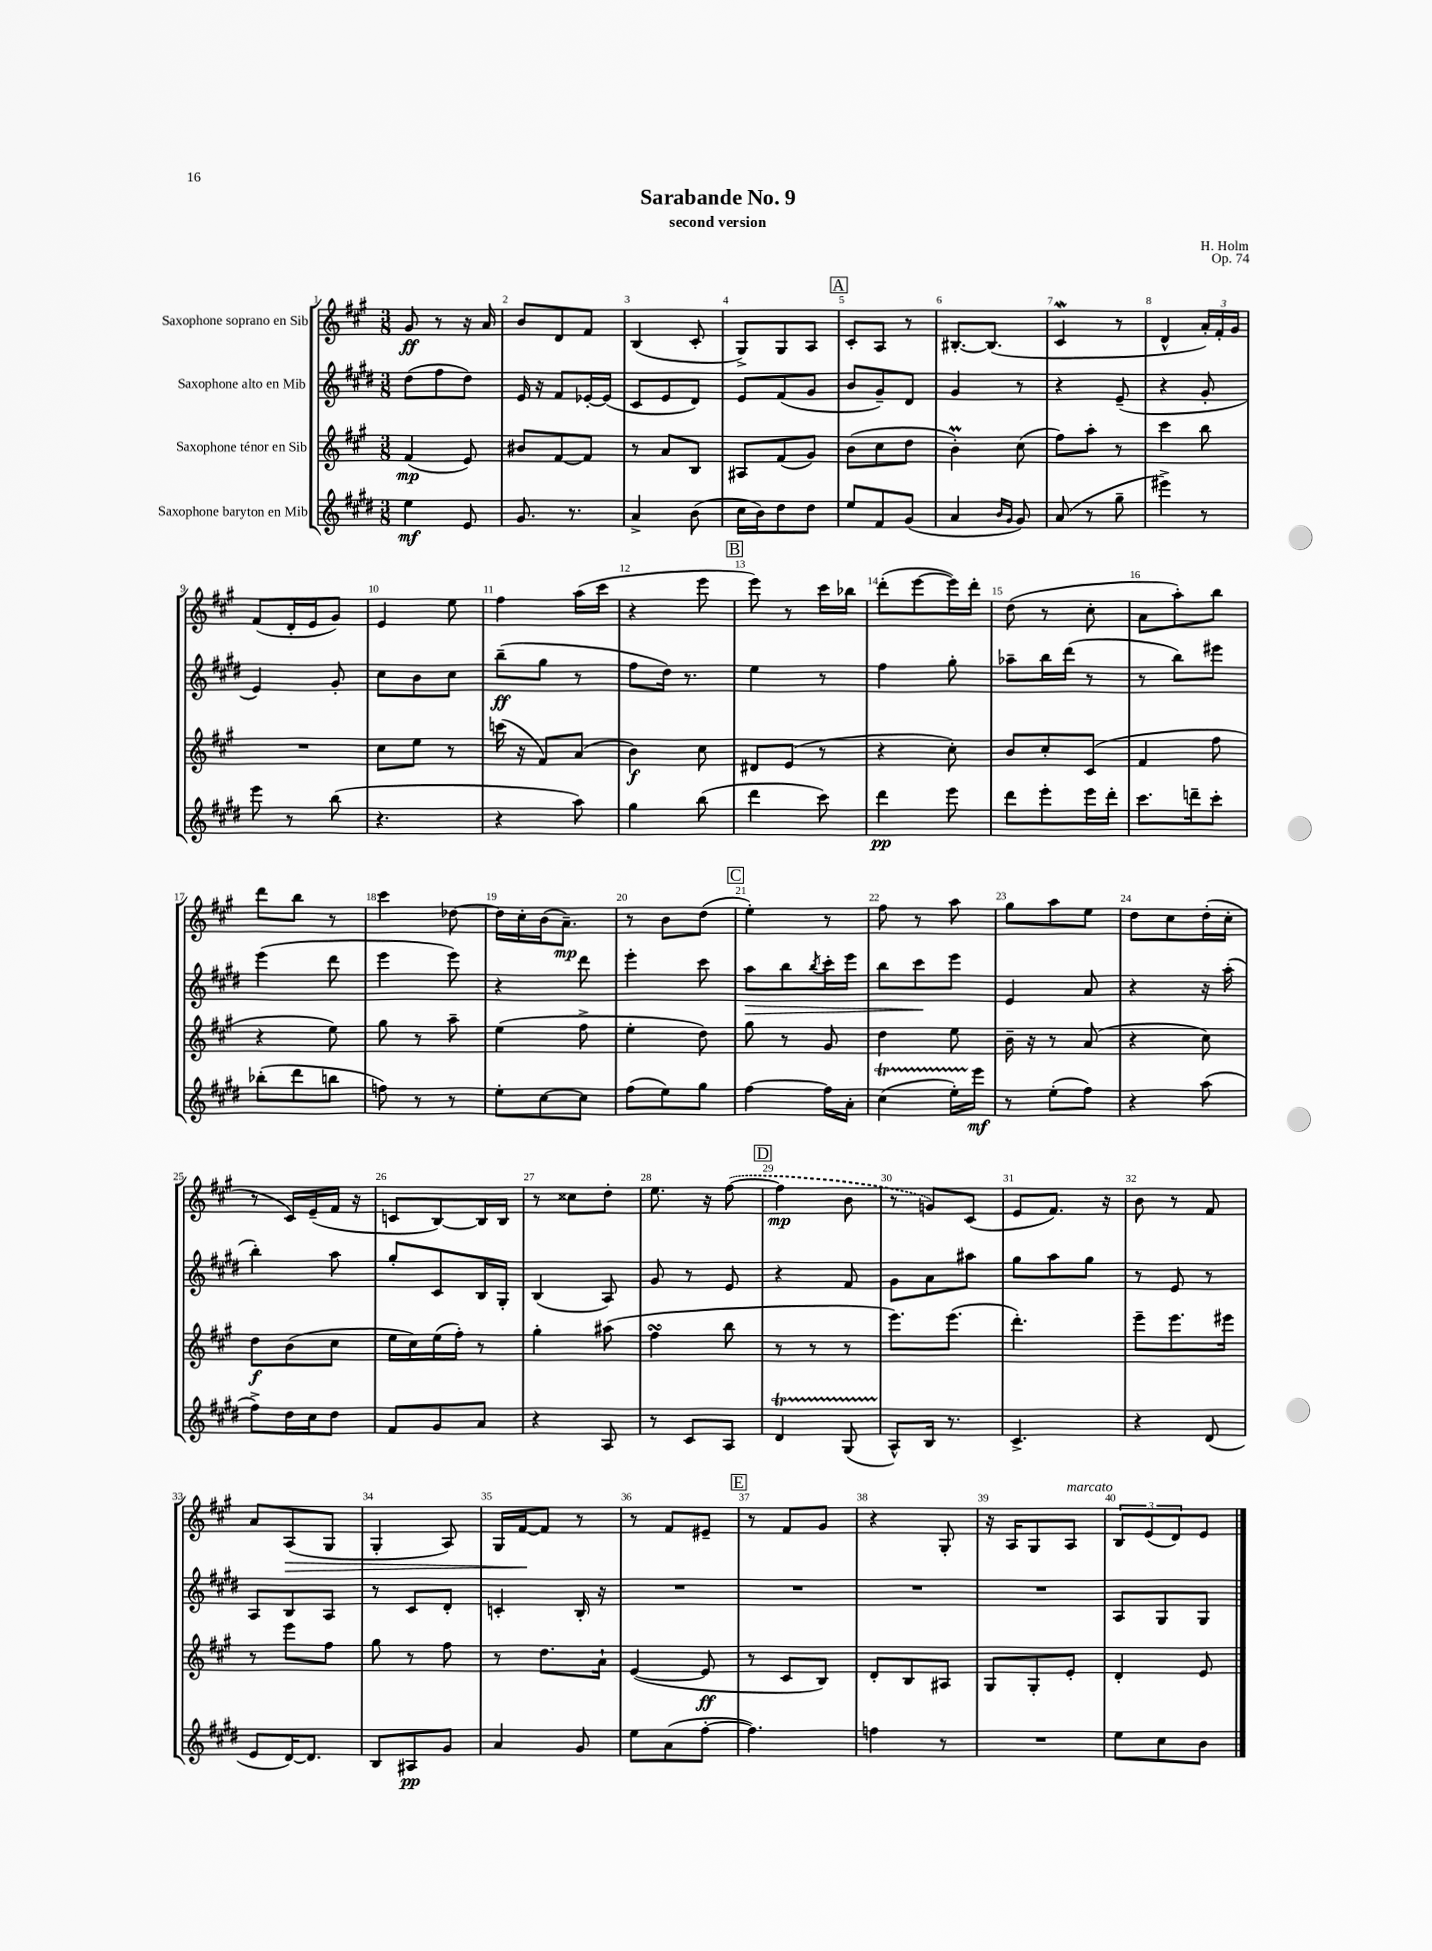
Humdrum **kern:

**kern	**kern	**kern	**kern
*staff4	*staff3	*staff2	*staff1
*clefG2	*clefG2	*clefG2	*clefG2
*k[f#c#g#d#]	*k[f#c#g#]	*k[f#c#g#d#]	*k[f#c#g#]
*M3/8	*M3/8	*M3/8	*M3/8
4ee\	(4f#/	(8dd#\L	8g#/
.	.	8ff#\	8r
8e/	8e/)	8dd#\J)	16r
.	.	.	16a/
=	=	=	=
8.g#/	8b#/L	16e/	8b/L
.	.	16r	.
.	[8f#/	8f#/L	8d/
8.r	.	.	.
.	8f#/]J	[16e-'/L	8f#/J
.	.	(16e-/]JJ	.
=	=	=	=
4a^/	8r	8c#/L	(4B/
.	8a/L	8e/	.
(8b\	8B/J	8d#/J)	8c#'/
=	=	=	=
16cc#\LL	8A#/L	8e/L	8G#^/L)
16b\J)	.	.	.
8dd#\	(8f#/	(8f#/	8G#/
8dd#\J	8g#/J)	8g#/J	8A/J
=	=	=	=
8ee/L	(8b\L	8b/L	8c#'/L
8f#/	8cc#\	8g#~/)	8A/J
(8g#/J	8dd\J	8d#/J	8r
=	=	=	=
4a/	4b'\)	4g#/	[8.B#'/L
.	.	.	(8.B#/]J
16qqb/LL	.	.	.
16qqg#/JJ	.	.	.
8g#/)	(8cc#\	8r	.
=	=	=	=
(8a/	8ff#\L)	4r	4c#/
8r	8aa'\J	.	.
8gg#~\	8r	(8e~/	8r
=	=	=	=
4eee#^\)	4ccc#\	4r	4d^^/
8r	8bb\	8g#'/	24a'/LL)
.	.	.	24f#'/
.	.	.	24g#/JJ
=	=	=	=
8eee\	4.r	4e/)	(8f#/L
8r	.	.	16d'/L
.	.	.	16e/J
(8bb\	.	8g#'/	8g#/J)
=	=	=	=
4.r	8cc#\L	8cc#\L	4e/
.	8ee\J	8b\	.
.	8r	8cc#\J	8ee\
=	=	=	=
4r	(16ccc\	(8bb~\L	4ff#\
.	16r	.	.
.	8f#/L)	8gg#\J	.
8aa\)	(8a/J	8r	(16aa\LL
.	.	.	16ccc#\JJ
=	=	=	=
4gg#\	4b\)	8ff#\L	4r
.	.	16dd#\Jk)	.
.	.	8.r	.
(8bb\	8cc#\	.	8eee\
=	=	=	=
4ddd#\	8d#/L	4ee\	8eee\)
.	(8e/J	.	8r
8ccc#\)	8r	8r	16ccc#\LL
.	.	.	16bb-\JJ
=	=	=	=
4ddd#\	4r	4ff#\	(8ddd'\L
.	.	.	[8eee\
8eee\	8cc#'\)	8gg#'\	16eee\]L)
.	.	.	16ddd'\JJ
=	=	=	=
8ddd#\L	8b/L	8aa-~\L	(8dd\
8eee'\	8cc#'/	16bb\L	8r
.	.	(16ddd#\JJ	.
16eee\L	(8c#/J	8r	8cc#'\
16ddd#'\JJ	.	.	.
=	=	=	=
8.ccc#\L	4f#/	8r	8a\L
.	.	8bb\L)	8aa'\)
16ddd~\k	.	.	.
8ccc#'\J	8ff#\	8eee#\J	8bb\J
=	=	=	=
(8bb-'\L	4r	(4eee\	8ddd\L
8ddd#\	.	.	8bb\J
8bb\J	8ee\)	8ddd#\	8r
=	=	=	=
8ff\)	8gg#\	4eee\	4ccc#\
8r	8r	.	.
8r	8aa~\	8eee\)	[8dd-\
=	=	=	=
8ee'\L	(4ee\	4r	16dd-\]LL
.	.	.	16cc#'\
[8cc#\	.	.	(16b\J
.	.	.	8.a~\J)
8cc#\]J	8ff#^\	8ddd#\	.
=	=	=	=
(8ff#\L	4ee'\	4eee'\	8r
8ee\)	.	.	8b\L
8gg#\J	8dd\)	8ccc#\	(8dd\J
=	=	=	=
[4ff#\	8gg#\	8aa\L	4ee'\)
.	8r	8bb\	.
.	.	8qbb/	.
16ff#\]LL	8g#/	16ccc#'\L	8r
16a'\JJ	.	16eee\JJ	.
=	=	=	=
(4cc#\	4dd\	8bb\L	8ff#\
.	.	8ccc#\	8r
16ee'\LL)	8ee\	8eee\J	8aa\
16eee\JJ	.	.	.
=	=	=	=
8r	16b~\	4e/	8gg#\L
.	16r	.	.
(8ee'\L	8r	.	8aa\
8ff#\J)	(8a/	8a/	8ee\J
=	=	=	=
4r	4r	4r	8dd\L
.	.	.	8cc#\
(8aa\	8cc#\)	16r	(16dd'\L
.	.	(16aa'\	16cc#'\JJ
=	=	=	=
8ff#^\L)	8dd\L	4bb'\)	8r
16dd#\L	(8b\	.	16c#/LL)
16cc#\J	.	.	(16e~/
8dd#\J	8cc#\J	8aa\	16f#/JJ
.	.	.	16r
=	=	=	=
8f#/L	16ee\LL	8gg#'/L	8c/L
.	16cc#\)	.	.
8g#/	(16ee\	8c#/	[8B/)
.	16ff#'\JJ)	.	.
8a/J	8r	16B/L	16B/]L
.	.	16G#'/JJ	16B/JJ
=	=	=	=
4r	4gg#'\	(4B/	8r
.	.	.	8cc##\L
8A/	(8aa#\	8A/)	8dd'\J
=	=	=	=
8r	4ff#\	8g#/	8.ee\
8c#/L	.	8r	.
.	.	.	16r
8A/J	8bb\	8e/	([8ff#\
=	=	=	=
4d#/	8r	4r	4ff#\]
.	8r	.	.
(8G#/	8r	8f#/	8b\
=	=	=	=
8A^^/L)	8.eee\L)	8g#\L	8r
16B/Jk	.	8a\	8g/L)
8.r	(8.eee\J	.	.
.	.	8aa#\J	(8c#/J
=	=	=	=
4.c#^/	4.ddd'\)	8gg#\L	8e/L
.	.	8aa\	8.f#/J)
.	.	8gg#\J	.
.	.	.	16r
=	=	=	=
4r	8eee~\L	8r	8b\
.	8.eee\	8e/	8r
(8d#/	.	8r	8f#/
.	16eee#\Jk	.	.
=	=	=	=
8e/L	8r	8A/L	8a/L
[16d#/K)	8eee\L	8B/	(8A/
8.d#/]J	.	.	.
.	8ff#\J	8A/J	8G#/J
=	=	=	=
8B/L	8gg#\	8r	4G#'/
8A#/	8r	8c#/L	.
8g#/J	8ff#\	8d#'/J	8A/)
=	=	=	=
4a/	8r	4c'/	16G#/LL
.	.	.	[16f#/J
.	8.dd\L	.	8f#/]J
8g#/	.	16B'/	8r
.	16a`\Jk	16r	.
=	=	=	=
8ee\L	([4e/	4.r	8r
(8a\	.	.	8f#/L
[8ff#'\J	8e/]	.	8e#~/J
=	=	=	=
4.ff#\])	8r	4.r	8r
.	8c#/L	.	8f#/L
.	8B/J)	.	8g#/J
=	=	=	=
4ff\	8d'/L	4.r	4r
.	8B/	.	.
8r	8A#/J	.	8G#'/
=	=	=	=
4.r	8G#/L	4.r	16r
.	.	.	16A/LK
.	8G#'/	.	8G#/
.	8e'/J	.	8A/J
=	=	=	=
8ee\L	4d'/	8A/L	12B/L
.	.	.	(12e/
8cc#\	.	8G#/	.
.	.	.	12d/)
8b\J	8e/	8G#/J	8e/J
==	==	==	==
*-	*-	*-	*-
